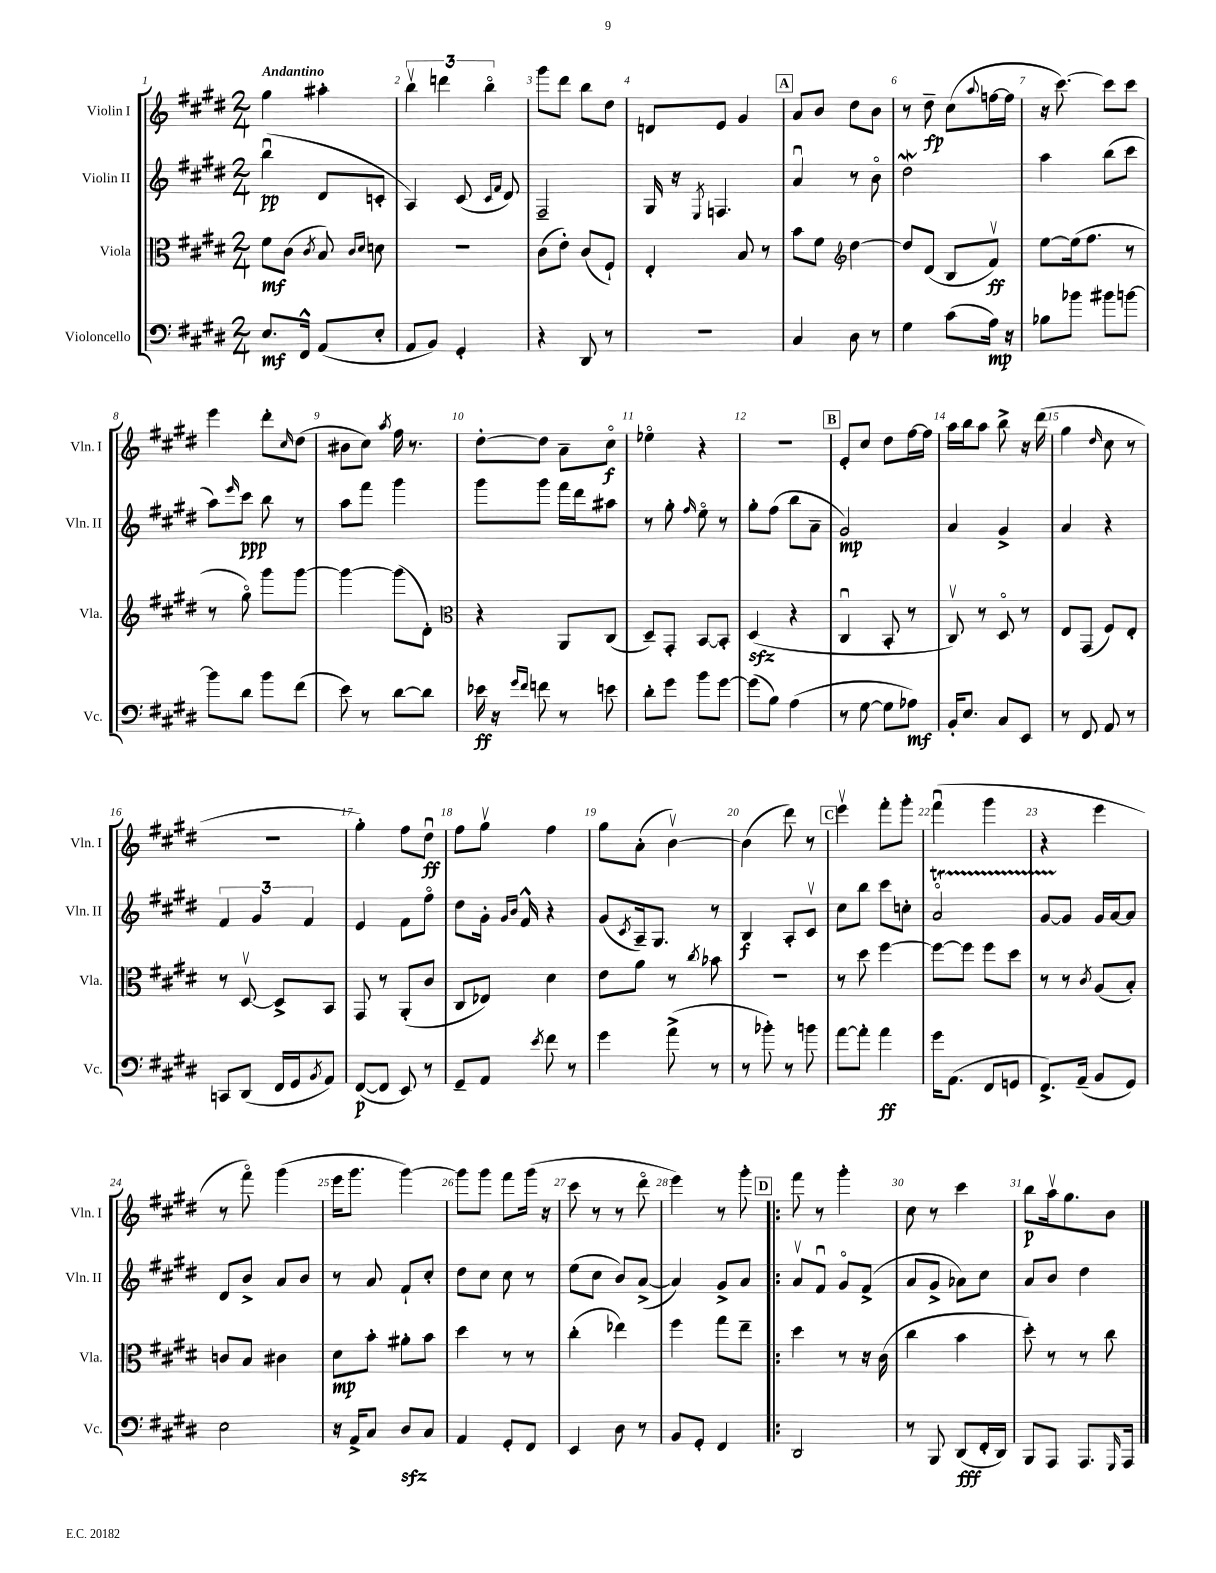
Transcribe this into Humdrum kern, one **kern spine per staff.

**kern	**dynam	**kern	**dynam	**kern	**dynam	**kern	**dynam
*part4	*part4	*part3	*part3	*part2	*part2	*part1	*part1
*staff4	*staff4	*staff3	*staff3	*staff2	*staff2	*staff1	*staff1
*I"Violoncello	*	*I"Viola	*	*I"Violin II	*	*I"Violin I	*
*I'Vc.	*	*I'Vla.	*	*I'Vln. II	*	*I'Vln. I	*
*clefF4	*	*clefC3	*	*clefG2	*	*clefG2	*
*k[f#c#g#d#]	*	*k[f#c#g#d#]	*	*k[f#c#g#d#]	*	*k[f#c#g#d#]	*
*M2/4	*	*M2/4	*	*M2/4	*	*M2/4	*
=1	=1	=1	=1	=1	=1	=1	=1
!	!	!	!	!	!	!LO:TX:a:B:t=Andantino	!
8.E/L	mf	8f#\L	mf	(4bbu\	pp	4gg#\	.
.	.	(8c#\J	.	.	.	.	.
16FF#^^/Jk	.	.	.	.	.	.	.
.	.	8qc#/	.	.	.	.	.
(8AA/L	.	8B/)	.	8d#/L	.	4aa#X'\	.
.	.	16qqc#/LL	.	.	.	.	.
.	.	16qqd#/JJ	.	.	.	.	.
8E'/J	.	8dn\	.	8cn'/J	.	.	.
=2	=2	=2	=2	=2	=2	=2	=2
8AA/L	.	2r	.	4A/)	.	6bbv\	.
8BB/J)	.	.	.	.	.	.	.
.	.	.	.	.	.	6dddn\	.
4GG#'/	.	.	.	(8c#/	.	.	.
.	.	.	.	.	.	6bb\	.
.	.	.	.	16qqc#/LL	.	.	.
.	.	.	.	16qqf#/JJ	.	.	.
.	.	.	.	8d#/)	.	.	.
=3	=3	=3	=3	=3	=3	=3	=3
4r	.	(8c#\L	.	2F#~/	.	8ggg#\L	.
.	.	8e'\J)	.	.	.	8ddd#\J	.
8DD#/	.	(8c#/L	.	.	.	8bb\L	.
8r	.	8F#`/J)	.	.	.	8dd#\J	.
=4	=4	=4	=4	=4	=4	=4	=4
2r	.	4E'/	.	16G#/	.	8dn/L	.
.	.	.	.	16r	.	.	.
.	.	.	.	8qE/	.	.	.
.	.	.	.	4.Fn/	.	8e/J	.
.	.	8B/	.	.	.	4g#/	.
.	.	8r	.	.	.	.	.
!!LO:REH:place=s1:t=A
=5	=5	=5	=5	=5	=5	=5	=5
4C#/	.	8b\L	.	4au/	.	8a/L	.
.	.	8f#\J	.	.	.	8b/J	.
*	*	*clefG2	*	*	*	*	*
8D#\	.	[4dd#\	.	8r	.	8dd#\L	.
8r	.	.	.	8b\	.	8b\J	.
=6	=6	=6	=6	=6	=6	=6	=6
4G#\	.	8dd#/L]	.	2dd#W\	.	8r	.
.	.	(8d#/J	.	.	.	8dd#~\	fp
(8c#\L	.	8B/L	.	.	.	(8cc#\L	.
.	.	.	.	.	.	8qqaa/	.
16A\Jk)	mp	8f#v/J)	ff	.	.	[16ffn\L	.
16r	.	.	.	.	.	16ff\JJ]	.
=7	=7	=7	=7	=7	=7	=7	=7
8B-X\L	.	[8ee\L	.	4aa\	.	16r	.
.	.	.	.	.	.	[8.ccc#\)	.
8b-X\J	.	(16ee\k]	.	.	.	.	.
.	.	8.ff#\J	.	.	.	.	.
8b#X\L	.	.	.	(8bb\L	.	8ccc#\L]	.
[8bn\J	.	8r	.	8ccc#\J	.	8ccc#\J	.
!!LO:LB:g=z
=8	=8	=8	=8	=8	=8	=8	=8
8b\L]	.	8r	.	8aa\L)	.	4eee\	.
.	.	.	.	16qqeee/	.	.	.
8d#\J	.	8gg#\)	.	8ccc#\J	ppp	.	.
8b\L	.	8ggg#\L	.	8bb\	.	8ddd#'\L	.
.	.	.	.	.	.	16qqcc#/	.
(8f#\J	.	[8ggg#\J	.	8r	.	(8dd#\J	.
=9	=9	=9	=9	=9	=9	=9	=9
8e\)	.	4ggg#\_	.	8aa\L	.	8b#X\L	.
8r	.	.	.	8fff#\J	.	8cc#\J)	.
.	.	.	.	.	.	8qaa/	.
[8d#\L	.	(8ggg#\L]	.	4ggg#\	.	16ff#\	.
.	.	.	.	.	.	8.r	.
8d#\J]	.	8d#'\J)	.	.	.	.	.
=10	=10	=10	=10	=10	=10	=10	=10
*	*	*clefC3	*	*	*	*	*
16e-X\	ff	4r	.	8ggg#\L	.	[8dd#'\L	.
16r	.	.	.	.	.	.	.
16qqg#/LL	.	.	.	.	.	.	.
16qqf#/JJ	.	.	.	.	.	.	.
8fn\	.	.	.	8ggg#\J	.	8dd#\J]	.
8r	.	8AA/L	.	16fff#\LL	.	8a~\L	.
.	.	.	.	16ddd#\J	.	.	.
8en\	.	(8C#/J	.	8aa#X\J	.	8cc#\J	f
=11	=11	=11	=11	=11	=11	=11	=11
8d#'\L	.	8D#~/L)	.	8r	.	4ee-X\	.
8g#\J	.	8GG#'/J	.	8gg#'\	.	.	.
.	.	.	.	16qqff#/	.	.	.
8b\L	.	[8BB/L	.	8ee\	.	4r	.
[8g#\J	.	8BB'/J]	.	8r	.	.	.
=12	=12	=12	=12	=12	=12	=12	=12
(8g#\L]	.	(4D#zz/	.	8gg#'\L	.	2r	.
8B\J)	.	.	.	(8ff#\J	.	.	.
(4A\	.	4r	.	8bb\L	.	.	.
.	.	.	.	8a~\J	.	.	.
!!LO:REH:place=s1:t=B
=13	=13	=13	=13	=13	=13	=13	=13
8r	.	4C#u/	.	2g#/)	mp	8e'/L	.
[8G#\	.	.	.	.	.	8cc#/J	.
8G#\L]	.	8BB'/	.	.	.	8dd#\L	.
8A-X\J)	mf	8r	.	.	.	[16ff#\L	.
.	.	.	.	.	.	16ff#\JJ]	.
=14	=14	=14	=14	=14	=14	=14	=14
16BB'/KL	.	8C#v/)	.	4a/	.	16aa\LL	.
8.E/J	.	.	.	.	.	16bb\J	.
.	.	8r	.	.	.	8aa\J	.
8C#/L	.	8D#/	.	4g#^/	.	8bb^\	.
8EE/J	.	8r	.	.	.	16r	.
.	.	.	.	.	.	(16ddd#\	.
=15	=15	=15	=15	=15	=15	=15	=15
8r	.	8E/L	.	4a/	.	4gg#\	.
8FF#/	.	(8GG#/J	.	.	.	.	.
.	.	.	.	.	.	16qqdd#/	.
8AA/	.	8F#/L)	.	4r	.	8cc#\	.
8r	.	8E'/J	.	.	.	8r	.
!!LO:LB:g=z
=16	=16	=16	=16	=16	=16	=16	=16
8CCn/L	.	8r	.	6f#/	.	2r	.
(8DD#/J	.	[8D#v/	.	.	.	.	.
.	.	.	.	6g#/	.	.	.
16FF#/LL	.	8D#^/L]	.	.	.	.	.
16GG#/J	.	.	.	.	.	.	.
.	.	.	.	6f#/	.	.	.
8qBB/	.	.	.	.	.	.	.
8AA/J)	.	8BB/J	.	.	.	.	.
=17	=17	=17	=17	=17	=17	=17	=17
([8FF#/L	p	8GG#/	.	4e/	.	4gg#'\)	.
8FF#/J]	.	8r	.	.	.	.	.
8EE/)	.	(8AA'/L	.	8f#\L	.	8ff#\L	.
8r	.	8c#/J	.	8ff#\J	.	8dd#u\J	ff
=18	=18	=18	=18	=18	=18	=18	=18
8GG#~/L	.	8C#/L	.	8dd#\L	.	8ff#\L	.
8AA/J	.	8E-X/J)	.	16g#'\Jk	.	8gg#v\J	.
.	.	.	.	16qqg#/LL	.	.	.
.	.	.	.	16qqb/JJ	.	.	.
.	.	.	.	16f#^^/	.	.	.
8qe/	.	.	.	.	.	.	.
8f#\	.	4d#\	.	4r	.	4ff#\	.
8r	.	.	.	.	.	.	.
=19	=19	=19	=19	=19	=19	=19	=19
4g#\	.	8e\L	.	(8g#/L	.	8gg#\L	.
.	.	.	.	8qc#/	.	.	.
.	.	8a\J	.	16A~/k)	.	(8a'\J	.
.	.	.	.	8.G#/J	.	.	.
(8a^\	.	8r	.	.	.	[4bv\)	.
.	.	8qcc#/	.	.	.	.	.
8r	.	8b-X\	.	8r	.	.	.
=20	=20	=20	=20	=20	=20	=20	=20
8r	.	2r	.	4B/	f	(4b\]	.
8b-X'\)	.	.	.	.	.	.	.
8r	.	.	.	8A'/L	.	8ddd#\)	.
8bn\	.	.	.	8c#v/J	.	8r	.
!!LO:REH:place=s1:t=C
=21	=21	=21	=21	=21	=21	=21	=21
[8a\L	.	8r	.	8cc#\L	.	4eeev\	.
8a'\J]	.	8dd#\	.	8bb\J	.	.	.
4a\	ff	[4ff#\	.	8ccc#\L	.	8fff#'\L	.
.	.	.	.	8ccn'\J	.	8ggg#'\J	.
=22	=22	=22	=22	=22	=22	=22	=22
16g#\KL	.	8ff#\L_	.	2aT/	.	(4fff#u\	.
(8.AA\J	.	.	.	.	.	.	.
.	.	8ff#\J]	.	.	.	.	.
8FF#/L	.	8ff#\L	.	.	.	4ggg#\	.
8GGn/J	.	8dd#\J	.	.	.	.	.
=23	=23	=23	=23	=23	=23	=23	=23
8.FF#^/L)	.	8r	.	[8g#TTT/L	.	4r	.
.	.	8r	.	8g#/J]	.	.	.
(16AA~/Jk	.	.	.	.	.	.	.
.	.	8qc#/	.	.	.	.	.
8BB/L	.	(8A/L	.	16g#/LL	.	4eee\	.
.	.	.	.	[16a/J	.	.	.
8GG#/J)	.	8B'/J)	.	8a/J]	.	.	.
!!LO:LB:g=z
=24	=24	=24	=24	=24	=24	=24	=24
2E\	.	8cn/L	.	8d#/L	.	8r	.
.	.	8B/J	.	8b^/J	.	8fff#\)	.
.	.	4c#X\	.	8a/L	.	(4ggg#\	.
.	.	.	.	8b/J	.	.	.
=25	=25	=25	=25	=25	=25	=25	=25
16r	.	8d#\L	mp	8r	.	16eee\KL	.
16AA^/KL	.	.	.	.	.	8.ggg#\J	.
8C#/J	.	8b'\J	.	8a/	.	.	.
8D#zz/L	.	8a#X'\L	.	8f#`/L	.	[4ggg#\)	.
8C#/J	.	8b\J	.	8cc#'/J	.	.	.
=26	=26	=26	=26	=26	=26	=26	=26
4AA/	.	4dd#\	.	8dd#\L	.	8ggg#\L]	.
.	.	.	.	8cc#\J	.	8ggg#\J	.
8GG#'/L	.	8r	.	8cc#\	.	8fff#\L	.
8FF#/J	.	8r	.	8r	.	(16ggg#\Jk	.
.	.	.	.	.	.	16r	.
=27	=27	=27	=27	=27	=27	=27	=27
4EE/	.	(4cc#'\	.	(8ee\L	.	8ccc#\	.
.	.	.	.	8cc#\J	.	8r	.
8D#\	.	4ee-X\)	.	8b/L)	.	8r	.
8r	.	.	.	([8a^/J	.	8ddd#\	.
=28	=28	=28	=28	=28	=28	=28	=28
8BB/L	.	4ff#\	.	4a/])	.	4eee\)	.
8GG#'/J	.	.	.	.	.	.	.
4FF#/	.	8gg#\L	.	8g#^/L	.	8r	.
.	.	8ee~\J	.	8a/J	.	8ggg#'\	.
!!LO:REH:place=s1:t=D
=29!|:	=29!|:	=29!|:	=29!|:	=29!|:	=29!|:	=29!|:	=29!|:
2DD#/	.	4dd#\	.	8av/L	.	8fff#\	.
.	.	.	.	8f#u/J	.	8r	.
.	.	8r	.	8g#/L	.	4ggg#'\	.
.	.	16r	.	(8f#^/J	.	.	.
.	.	(16c#\	.	.	.	.	.
=30	=30	=30	=30	=30	=30	=30	=30
8r	.	4cc#\	.	8a/L	.	8cc#\	.
8BBB/	.	.	.	8g#^/J	.	8r	.
(8DD#/L	fff	4b\	.	8a-X\L)	.	4ccc#\	.
16FF#'/L	.	.	.	8cc#\J	.	.	.
16DD#/JJ)	.	.	.	.	.	.	.
=31	=31	=31	=31	=31	=31	=31	=31
8BBB/L	.	8dd#'\)	.	8a/L	.	8bb\L	p
8AAA/J	.	8r	.	8b/J	.	16aav\k	.
.	.	.	.	.	.	8.gg#\	.
8.AAA/L	.	8r	.	4dd#\	.	.	.
.	.	8cc#\	.	.	.	8b\J	.
16qqGGG#/	.	.	.	.	.	.	.
16AAA/Jk	.	.	.	.	.	.	.
==	==	==	==	==	==	==	==
*-	*-	*-	*-	*-	*-	*-	*-
